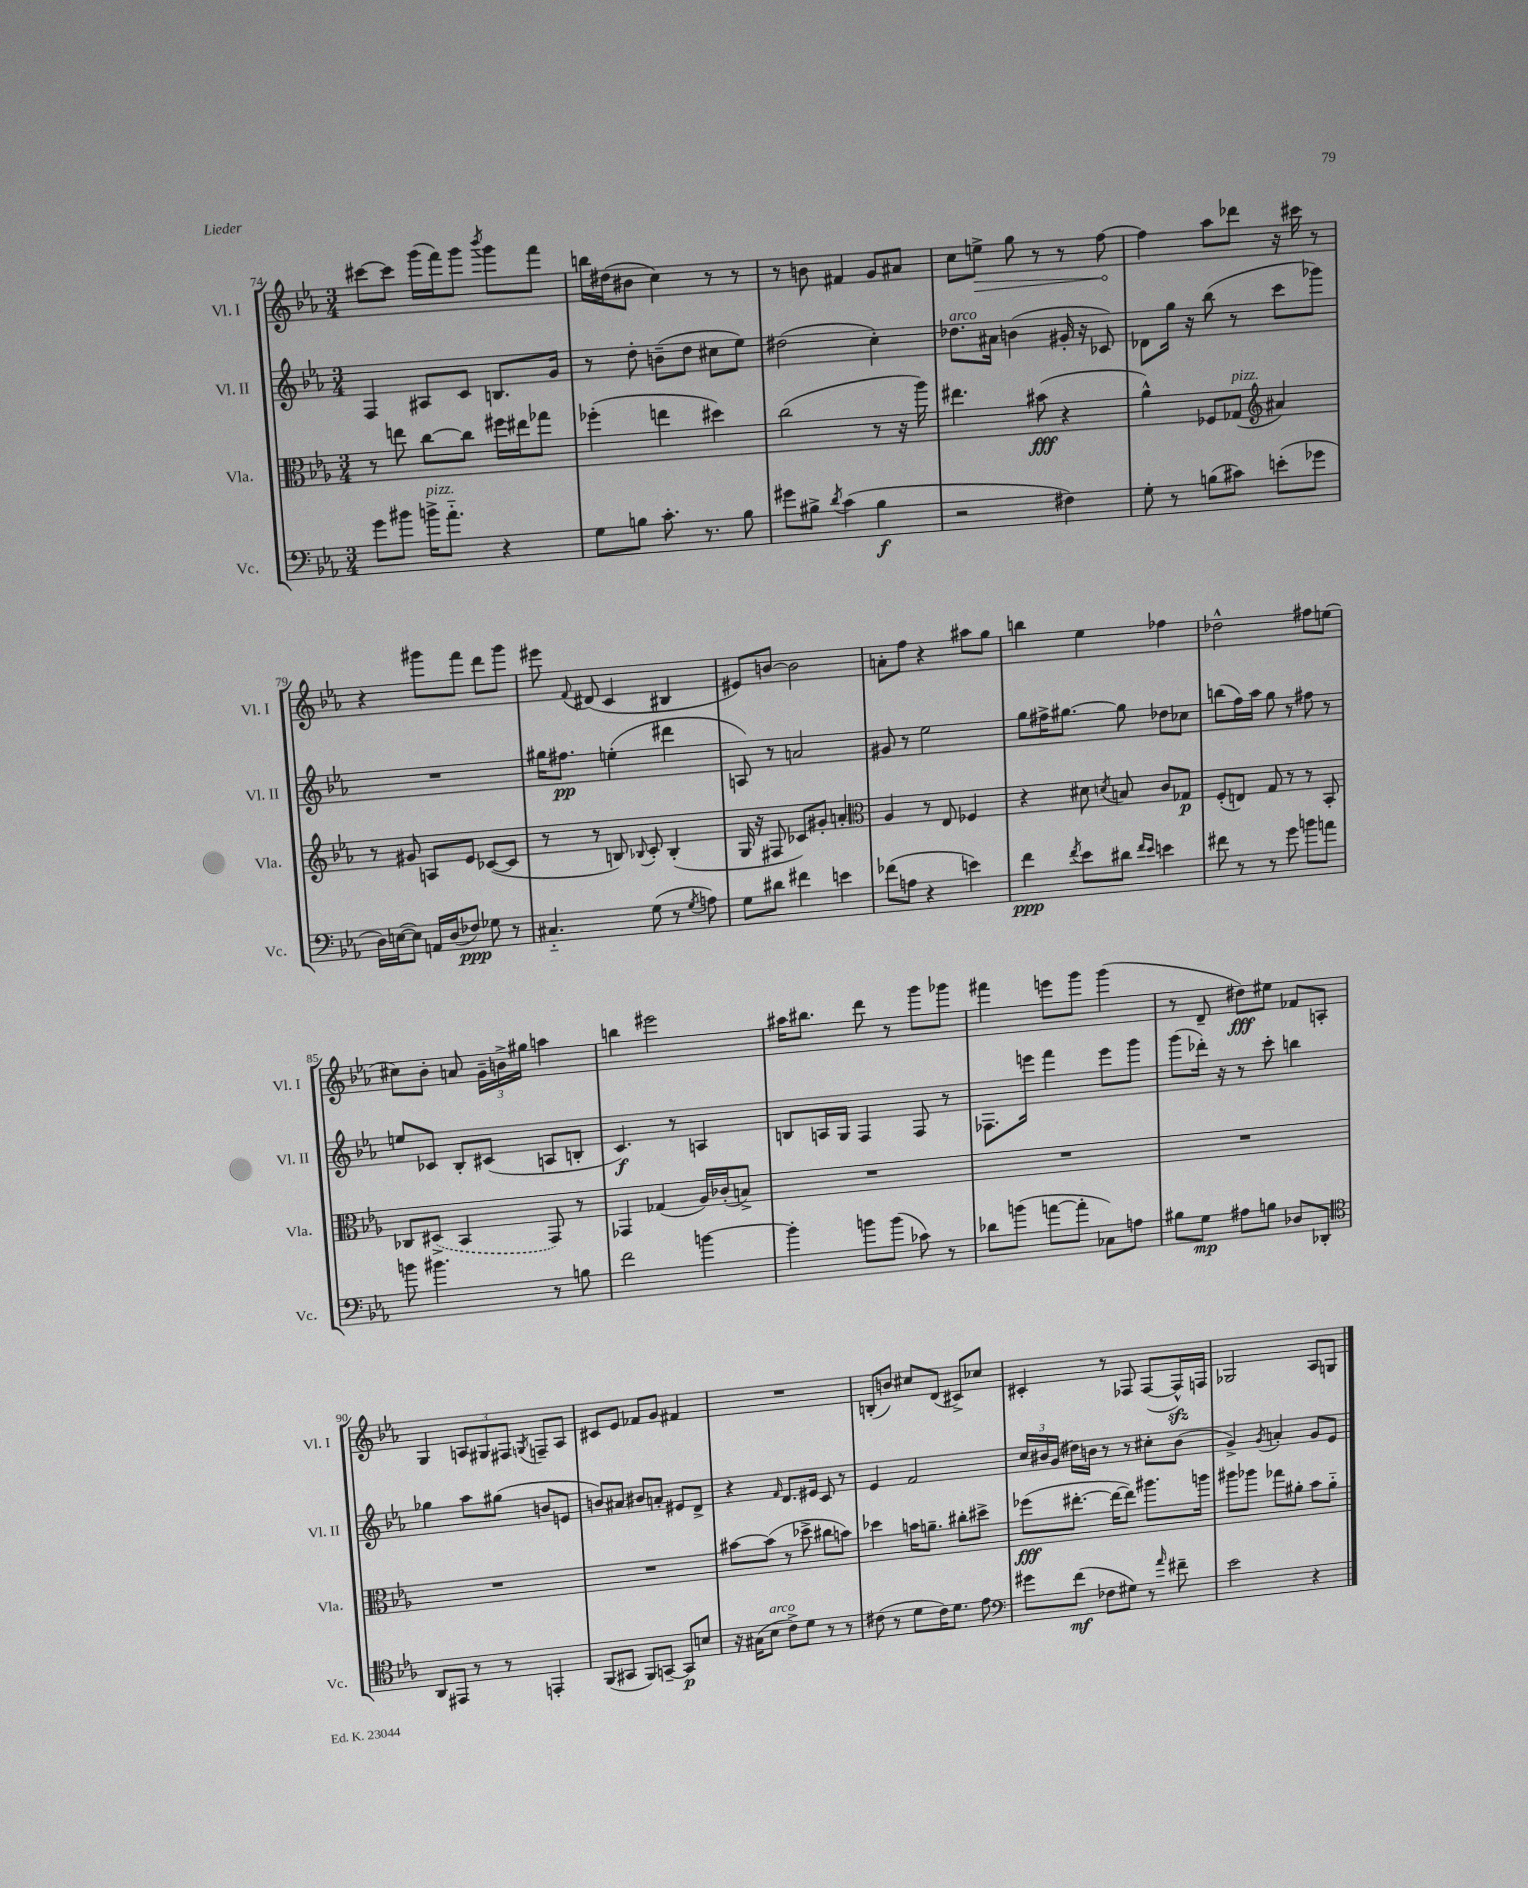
<<
\new StaffGroup <<
\new Staff = "s0" \with { instrumentName = "Vl. I" shortInstrumentName = "Vl. I" } {
    \clef treble \key ees \major \numericTimeSignature \time 3/4
    \autoBeamOff cis'''8[~ cis'''8] g'''16[( f'''16) g'''8] \acciaccatura { bes'''8 } g'''8[ f'''8] |
    b''16[ dis''16( bis'8] c''4) r8 r8 |
    r8 b'8 fis'4 g'8[ ais'8] |
    c''8[ \once \override Hairpin.circled-tip = ##t e''8]->\> g''8 r8 r8 f''8~\! |
    f''4 aes''8[ des'''8] r16 cis'''16 r8 |
    r4 gis'''8[ f'''8] d'''8[ gis'''8] |
    eis'''8 \appoggiatura { f'8 } dis'8( c'4 bis4 |
    eis'8[) b'8]~ b'2 |
    a'8[-. f''8] r4 ais''8[ g''8] |
    b''4 ees''4 fes''4 |
    des''2-^ fis''8[ e''8]( |
    cis''8[) bes'8]-. a'8 \tuplet 3/2 { g'16[-- b'16-> gis''16] } a''4 |
    b''4 eis'''2 |
    ais''16[ bis''8.] d'''8 r8 g'''8[ ges'''8] |
    fis'''4 e'''8[ g'''8] g'''4( |
    r8 d'8-- dis''8[\fff) eis''8] fes'8[ a8]-. |
    g4 \tuplet 3/2 { a8[ gis8 fis8] } \acciaccatura { g8 } f8[-- a8] |
    cis'8[ ees'8] fes'8[ g'8] fis'4 |
    R2. |
    b8[-.( b'8]) cis''8[ d'8]( cis'8[->) ces''8] |
    cis'4-. r8 fes8 fes8[~( fes16-^\sfz) f16] |
    ges2 aes8[ g8] \bar "|." |
}
\new Staff = "s1" \with { instrumentName = "Vl. II" shortInstrumentName = "Vl. II" } {
    \clef treble \key ees \major \numericTimeSignature \time 3/4
    \autoBeamOff f4 ais8[ c'8] b8.[ g'16] |
    r8 d''8-. b'8[--( d''8] cis''8[ ees''8]) |
    dis''2( c''4-.) |
    des''8.[^\markup { \italic "arco" } ais'16] b'4( gis'16-. r16 ces'8) |
    des'8[ g''16] r16 bes''8( r8 c'''8[ ges'''8]) |
    R2. |
    gis''16[ fis''8.]\pp e''4-.( dis'''4 |
    a8) r8 a'2 |
    gis'8 r8 ees''2 |
    g''8[ fis''16-> gis''8.]~ gis''8 des''8[ ces''8] |
    b''8[( f''16) aes''16] g''8 r8 fis''8 r8 |
    e''8[ ces'8] bes8[-. cis'8]( a8[ b8]-. |
    c'4.\f) r8 a4 |
    b8[ a16 g16] f4 f8 r8 |
    fes8.[ e'''16] f'''4 e'''8[ g'''8] |
    g'''8[( des'''16]-.) r16 r8 c'''8-. b''4 |
    ges''4 aes''8[ gis''8]( b'8[ e'8] |
    b'8[) ais'8] bis'8[ a'8]-. eis'8[ d'8]-> |
    r4 \grace { f'16 } d'8.[ eis'16] c'8 r8 |
    ees'4 f'2 |
    \tuplet 3/2 { c''16[ bis'16 g'16]( } dis''16[) b'16] r8 r8 cis''8[-. b'8]( |
    g'4->) \acciaccatura { g'8 } a'4-. g'8[ ees'8] \bar "|." |
}
\new Staff = "s2" \with { instrumentName = "Vla." shortInstrumentName = "Vla." } {
    \clef alto \key ees \major \numericTimeSignature \time 3/4
    \autoBeamOff r8 e''8 c''8[~ c''8] fis''16[ eis''16 ges''8] |
    fes''4-.( e''4 dis''4) |
    c''2( r8 r16 aes''16) |
    eis''4. bis'8\fff( r4 |
    aes'4-^) fes8[ ges8]^\markup { \italic "pizz." }( \clef treble ais'4) |
    r8 gis'8 a8[ ees'8] ces'8[~( ces'8] |
    r8 r8 b8) \appoggiatura { bes8 } c'8-. bes4-.( |
    g16 r16 fis8 ces'8[) gis'8]-. a'4-. |
    \clef alto aes4 r8 ees8 fes4 |
    r4 dis'8 \acciaccatura { d'8 } b8 c'8[ ges8]\p |
    f8[-.( e8]) g8 r8 r8 bes,8-. |
    ces8[ \once \slurDashed dis8]->( bes,4 g,8) r8 |
    ges,4 ges4( aes16[) ces'16-.( b8]->) |
    R2. |
    R2. |
    R2. |
    R2. |
    R2. |
    bis'8[~ bis'8]( r8 des''8-> cis''8[ b'8]) |
    des''4 b'16[ a'8.]-- cis''8[-. dis''8]-> |
    fes''8[\fff( eis''8.]~-. eis''16[~ eis''8]) ais''8.[ a''16] |
    ais''8[ aes''8] ges''8[ ais'8]-. bes'8[ ais'8]-_ \bar "|." |
}
\new Staff = "s3" \with { instrumentName = "Vc." shortInstrumentName = "Vc." } {
    \clef bass \key ees \major \numericTimeSignature \time 3/4
    \autoBeamOff g'8[ bis'8] b'16[->^\markup { \italic "pizz." } aes'8.]-_ r4 |
    g8[ b8] c'8.-. r8. b8 |
    gis'8[ bis8]-> \acciaccatura { d'8 } c'4( bis4\f |
    r2 fis4) |
    g8-. r8 b8[( cis'8]) e'8[-.( ges'8] |
    d16[) e16~( e8]) a,16[ d16( fes8]\ppp) ges8 r8 |
    cis4.-_ g8( r8 \acciaccatura { g8 } a8) |
    g8[ dis'8] fis'4 e'4 |
    fes'8[( a8] r4 e'4) |
    f'4\ppp \acciaccatura { f'8 } ees'8[ dis'8] \grace { f'16[ ees'16] } e'4 |
    fis'8 r8 r8 g'8 b'8[ a'8] |
    b'8 bis'4. r8 b8 |
    f'2 b'4~ |
    b'4-. b'8[ b'8]( ces'8) r8 |
    des'8[ b'8]( a'8[~ a'8]-. ces8[) a8] |
    bis8[ g8]\mp ais8[ b8] des8[ des,8]-. |
    \clef tenor aes,8[ eis,8] r8 r8 e,4-. |
    f,8[( gis,8] f,8[) g,8]~-- g,8[\p b8] |
    r16 gis16[( bes8]^\markup { \italic "arco" } c'8[->) d'8] r8 r8 |
    cis'8( r8 d'8[ cis'16) d'8.] ees'8 |
    \clef bass gis'8[ f'8]\mf( fes8[ gis8]) r8 \grace { aes'16 } fis'8-- |
    ees'2 r4 \bar "|." |
}
>>
>>
\layout { \context { \Score currentBarNumber = #74 } }
